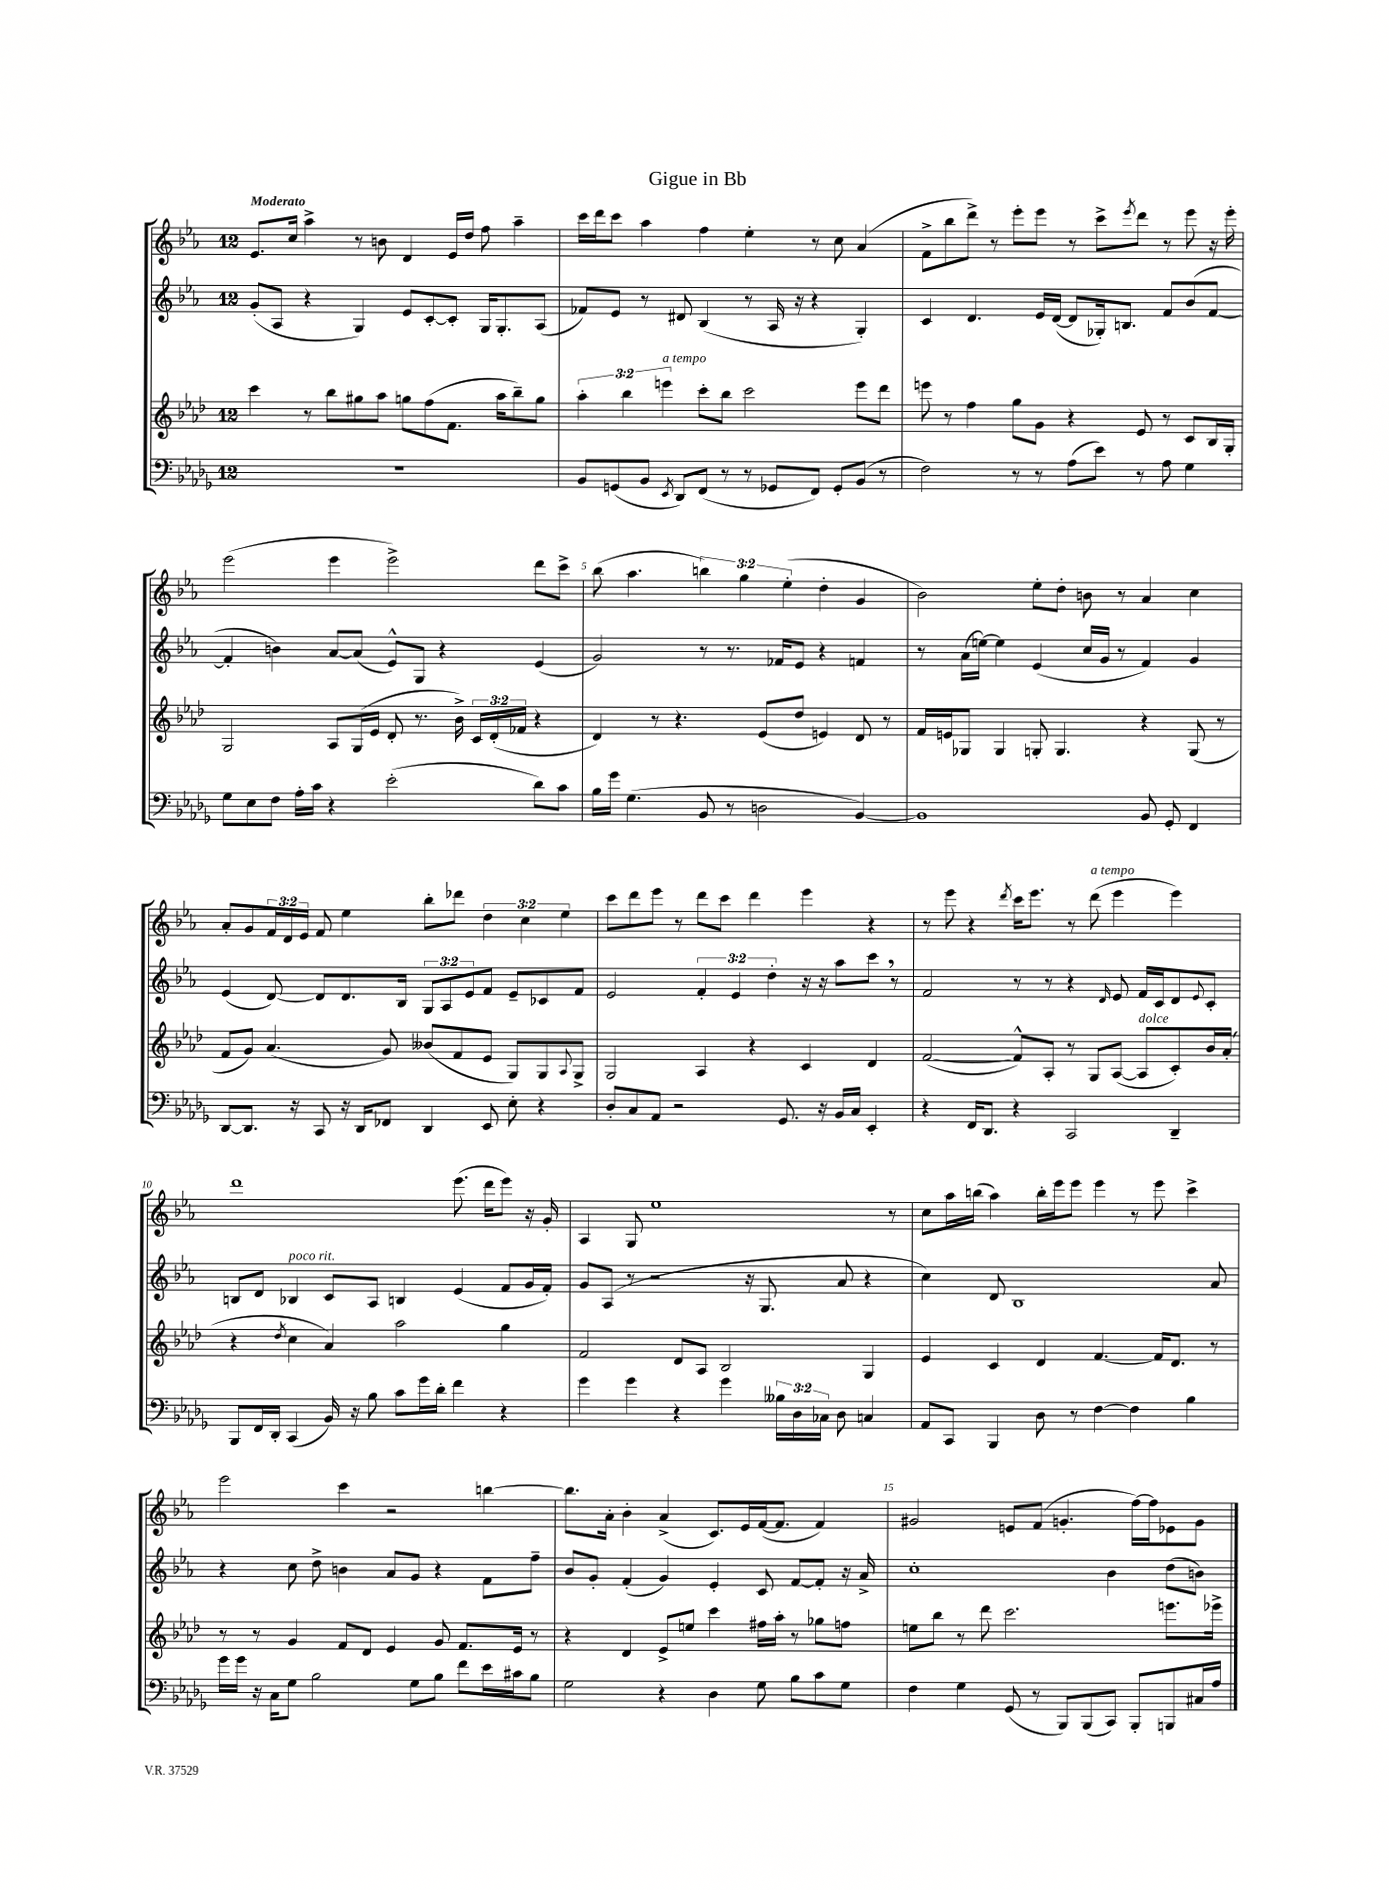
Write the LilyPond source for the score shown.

\header { title = "Gigue in Bb" }
<<
\new StaffGroup <<
\new Staff = "s0" {
    \clef treble \key ees \major \once \override Staff.TimeSignature.style = #'single-digit \time 12/8 \override Staff.TupletNumber.text = #tuplet-number::calc-fraction-text \tempo "Moderato"
    ees'8. c''16 aes''4-> r8 b'8 d'4 ees'16 d''16 f''8 aes''4-- |
    c'''16 d'''16 c'''8 aes''4 f''4 ees''4-. r8 c''8 aes'4( |
    f'8-> bes''8 d'''8->) r8 ees'''8-. ees'''8 r8 c'''8-> \acciaccatura { ees'''8 } d'''8 r8 ees'''8 r16 ees'''16-. |
    ees'''2( ees'''4 ees'''2->) d'''8 c'''8-> |
    bes''8( aes''4. \tuplet 3/2 { b''4) g''4 ees''4-.( } d''4-. g'4 |
    bes'2) ees''8-. d''8-. b'8 r8 aes'4 c''4 |
    aes'8-. g'8 \tuplet 3/2 { f'16 d'16 ees'16 } f'8 ees''4 bes''8-. des'''8 \tuplet 3/2 { d''4 c''4 ees''4 } |
    c'''8 d'''8 ees'''8 r8 d'''8 c'''8 d'''4 ees'''4 r4 |
    r8 ees'''8 r4 \acciaccatura { d'''8 } c'''16 ees'''8. r8 d'''8^\markup { \italic "a tempo" }( ees'''4 ees'''4) |
    d'''1 ees'''8.( d'''16 ees'''8) r16 g'16-. |
    aes4 g8 ees''1 r8 |
    c''8 aes''16 b''16( aes''4) b''16-. ees'''16 ees'''8 ees'''4 r8 ees'''8 c'''4-> |
    ees'''2 c'''4 r2 b''4~ |
    b''8. aes'16-. bes'4-. aes'4->( c'8.) ees'16 f'16~( f'8. f'4) |
    gis'2 e'8 f'8( g'4.-. f''16~) f''16 ees'8 g'8 \bar "|." |
}
\new Staff = "s1" {
    \clef treble \key ees \major \once \override Staff.TimeSignature.style = #'single-digit \time 12/8 \override Staff.TupletNumber.text = #tuplet-number::calc-fraction-text
    g'8-.( aes8 r4 g4) ees'8 c'8~-. c'8-. g16 g8.-. aes8( |
    fes'8) ees'8 r8 dis'8 bes4( r8 aes16 r16 r4 g4-.) |
    c'4 d'4. ees'16 d'16~( d'8 ges16-.) b8. f'8 bes'8( f'8~ |
    f'4-. b'4) aes'8~ aes'8( ees'8-^) g8 r4 ees'4( |
    g'2) r8 r8. fes'16 ees'8 r4 f'4 |
    r8 aes'16( e''16~) e''4 ees'4( c''16 g'16 r8 f'4) g'4 |
    ees'4( d'8~) d'8 d'8. bes16 \tuplet 3/2 { g8 aes8 ees'8 } f'8 ees'8-- ces'8 f'8 |
    ees'2 \tuplet 3/2 { f'4-. ees'4 d''4-. } r16 r16 aes''8 c'''8 \breathe r8 |
    f'2 r8 r8 r4 \grace { d'16 } ees'8 f'16 c'16 d'8 \appoggiatura { ees'8 } c'8-. |
    b8 d'8 bes4^\markup { \italic "poco rit." } c'8 aes8 b4 ees'4( f'8 g'16 f'16-.) |
    g'8 aes8( r8 r2 r16 g8. aes'8 r4 |
    c''4) d'8 bes1 aes'8 |
    r4 c''8 d''8-> b'4 aes'8 g'8 r4 f'8 f''8-- |
    bes'8 g'8-. f'4-.( g'4) ees'4-. c'8 f'8~ f'8-. r16 aes'16-> |
    c''1-. bes'4 d''8( b'8) \bar "|." |
}
\new Staff = "s2" {
    \clef treble \key aes \major \once \override Staff.TimeSignature.style = #'single-digit \time 12/8 \override Staff.TupletNumber.text = #tuplet-number::calc-fraction-text
    c'''4 r8 bes''8 gis''8 aes''8 g''8 f''8( f'8. aes''16 bes''8--) g''8 |
    \tuplet 3/2 { aes''4-. bes''4 e'''4^\markup { \italic "a tempo" } } c'''8-. bes''8 c'''2 e'''8 des'''8 |
    e'''8 r8 f''4 g''8 g'8 r4 ees'8 r8 c'8 bes16 g16-. |
    g2 aes8 g16( ees'16 des'8-. r8. bes'16->) \tuplet 3/2 { c'16 des'16-.( fes'16 } r4 |
    des'4) r8 r4. ees'8( des''8 e'4) des'8 r8 |
    f'16 e'16 ges8 ges4 g8-. g4. r4 g8( r8 |
    f'8 g'8) aes'4.( g'8) beses'8( f'8 ees'8 g8) g8 \appoggiatura { aes8 } g8-> |
    g2 aes4 r4 c'4 des'4 |
    f'2~( f'8-^) aes8-. r8 g8 aes8~( aes8^\markup { \italic "dolce" } c'8-.) bes'16 aes'16-.( |
    r4 \acciaccatura { des''8 } c''4 aes'4) aes''2 g''4 |
    f'2 des'8 aes8 bes2 g4 |
    ees'4 c'4 des'4 f'4.~ f'16 des'8. r8 |
    r8 r8 g'4 f'8 des'8 ees'4 g'8 f'8. ees'16 r8 |
    r4 des'4 ees'8-> e''8 c'''4 fis''16 aes''16-. r8 ges''8 f''8 |
    e''8 bes''8 r8 des'''8 c'''2. e'''8. ees'''16-> \bar "|." |
}
\new Staff = "s3" {
    \clef bass \key des \major \once \override Staff.TimeSignature.style = #'single-digit \time 12/8 \override Staff.TupletNumber.text = #tuplet-number::calc-fraction-text
    R1. |
    bes,8 g,8( bes,8 \acciaccatura { ees,8 } des,8) f,8( r8 r8 ges,8 f,8) ges,8-. bes,8( r8 |
    f2) r8 r8 aes8( ees'8) r8 aes8 ges4 |
    ges8 ees8 f8 aes16-. c'16 r4 ees'2-.( des'8) c'8 |
    bes16 ges'16 ges4.( bes,8 r8 d2 bes,4~) |
    bes,1 bes,8 ges,8-. f,4 |
    des,8~ des,8. r16 c,8 r16 des,16 fes,8 des,4 ees,8 ees8-. r4 |
    des8-. c8 aes,8 r2 ges,8. r16 bes,16 c16 ees,4-. |
    r4 f,16 des,8. r4 c,2 des,4-- |
    bes,,8 f,16 des,16-. c,4( bes,16) r16 bes8 c'8 ges'16 des'16-. f'4 r4 |
    ges'4 ges'4 r4 ges'4 \tuplet 3/2 { beses16 des16 ces16 } des8 c4 |
    aes,8 c,8 bes,,4 des8 r8 f4~ f4 bes4 |
    ges'16 ges'16 r16 c16 ges8 bes2 ges8 bes8 f'8 ees'16 cis'16 bes8 |
    ges2 r4 des4 ges8 bes8 c'8 ges8 |
    f4 ges4 ges,8( r8 bes,,8) bes,,8( c,8) bes,,8-. b,,8 cis16 aes16 \bar "|." |
}
>>
>>
\layout { \context { \Score \override BarNumber.break-visibility = ##(#f #t #t) barNumberVisibility = #(every-nth-bar-number-visible 5) } }
